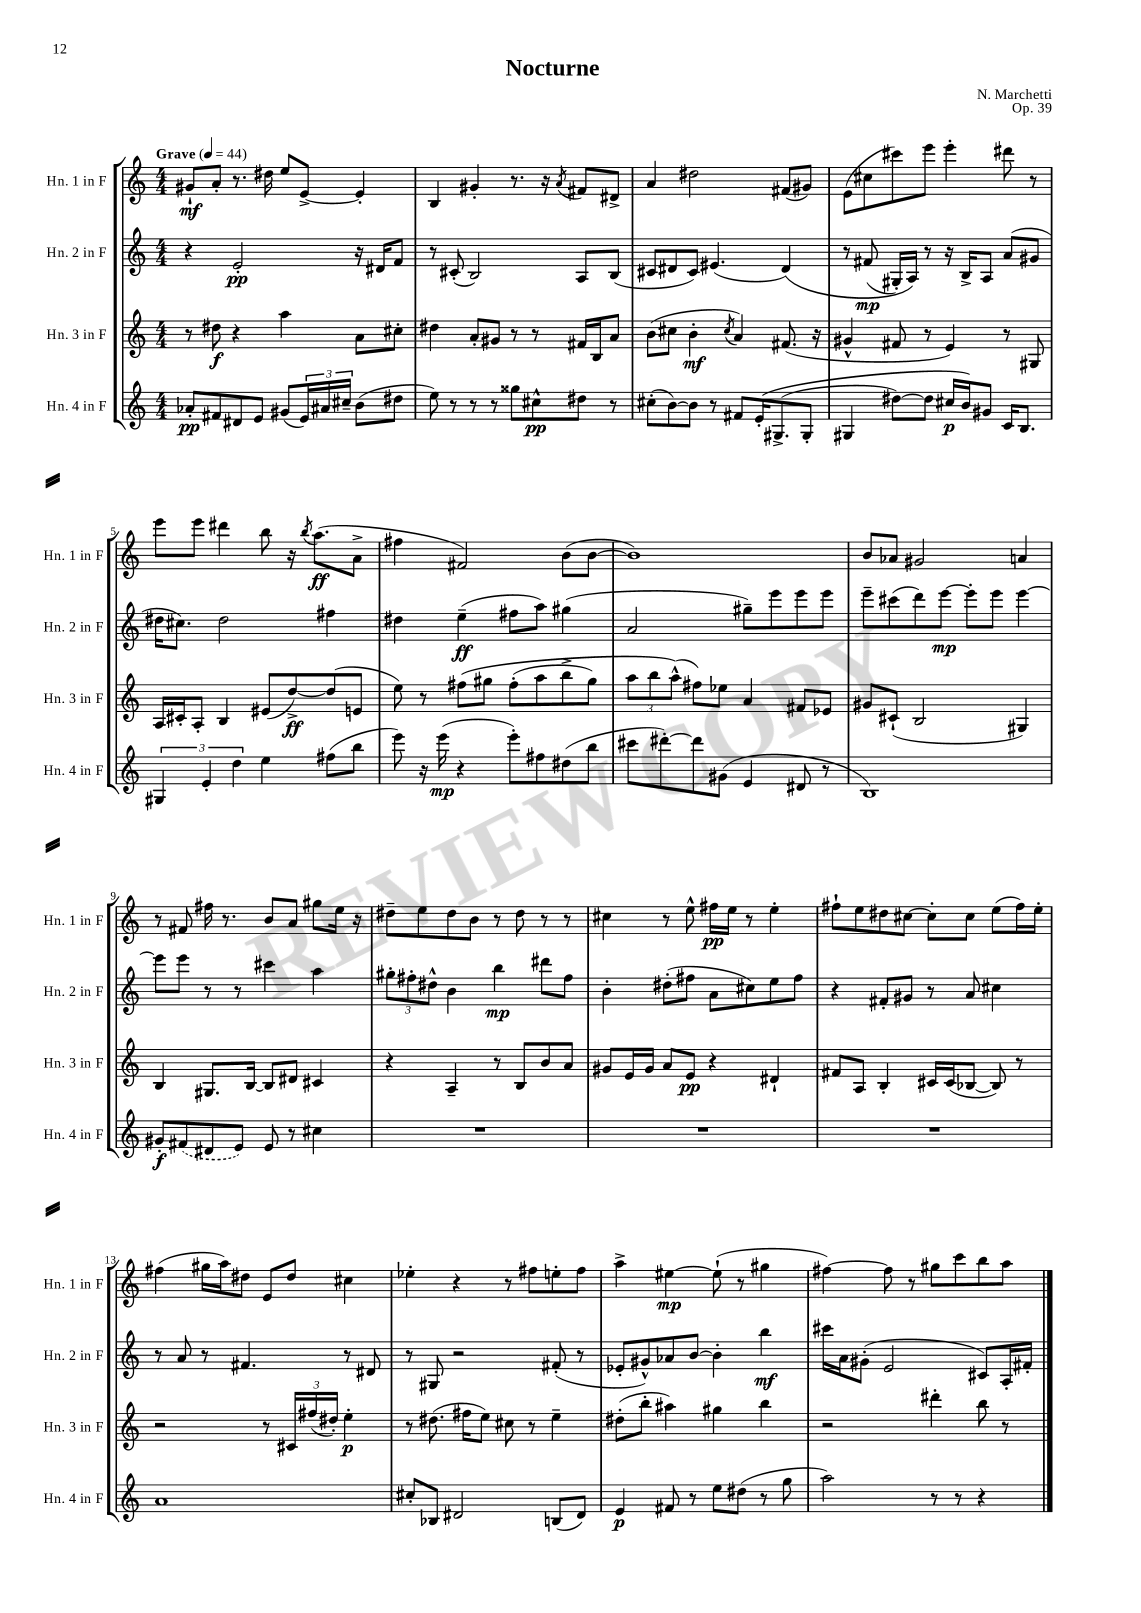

**kern	**dynam	**kern	**dynam	**kern	**dynam	**kern	**dynam
*part4	*part4	*part3	*part3	*part2	*part2	*part1	*part1
*staff4	*staff4	*staff3	*staff3	*staff2	*staff2	*staff1	*staff1
*I"Hn. 4 in F	*	*I"Hn. 3 in F	*	*I"Hn. 2 in F	*	*I"Hn. 1 in F	*
*I'Hn. 4 in F	*	*I'Hn. 3 in F	*	*I'Hn. 2 in F	*	*I'Hn. 1 in F	*
*clefG2	*	*clefG2	*	*clefG2	*	*clefG2	*
*k[]	*	*k[]	*	*k[]	*	*k[]	*
*M4/4	*	*M4/4	*	*M4/4	*	*M4/4	*
*MM44	*	*MM44	*	*MM44	*	*MM44	*
=1	=1	=1	=1	=1	=1	=1	=1
!	!	!	!	!	!	!LO:TX:a:B:t=Grave	!
8a-X'/L	pp	8r	.	4r	.	8g#X`/L	mf
8f#X/	.	8dd#X\	f	.	.	8a'/J	.
8d#X/	.	4r	.	2e'/	pp	8.r	.
8e/J	.	.	.	.	.	.	.
.	.	.	.	.	.	16dd#X\	.
(8g#X/L	.	4aa\	.	.	.	8ee/L	.
24e/L)	.	.	.	.	.	[8e^/J	.
24a#X/	.	.	.	.	.	.	.
24cc#X~/JJ	.	.	.	.	.	.	.
(8b\L	.	8a\L	.	16r	.	4e'/]	.
.	.	.	.	16d#X/KL	.	.	.
8dd#X\J	.	8cc#X'\J	.	8f/J	.	.	.
=2	=2	=2	=2	=2	=2	=2	=2
8ee\)	.	4dd#X\	.	8r	.	4B/	.
8r	.	.	.	(8c#X'/	.	.	.
8r	.	8a'/L	.	2B/)	.	4g#X'/	.
8r	.	8g#X/J	.	.	.	.	.
8gg##X\L	.	8r	.	.	.	8.r	.
8cc#X^^\	pp	8r	.	.	.	.	.
.	.	.	.	.	.	16r	.
.	.	.	.	.	.	8qa/	.
8dd#X\J	.	16f#X/LL	.	8A/L	.	8f#X/L	.
.	.	16B/J	.	.	.	.	.
8r	.	8a/J	.	(8B/J	.	8d#X^/J	.
=3	=3	=3	=3	=3	=3	=3	=3
(8cc#X'\L	.	(8b\L	.	8c#X/L	.	4a/	.
[8b\)	.	8cc#X\J	.	8d#X/	.	.	.
8b\J]	.	4b'\	mf	8c#/J)	.	2dd#X\	.
8r	.	.	.	(4.e#X/	.	.	.
.	.	8qcc#/	.	.	.	.	.
8f#X/L	.	4a/)	.	.	.	.	.
(16e'/K	.	.	.	.	.	.	.
(8.G#X^/	.	.	.	.	.	.	.
.	.	(8.f#X/	.	(4d#/)	.	(8f#X/L	.
8G#'/J	.	.	.	.	.	8g#X/J)	.
.	.	16r	.	.	.	.	.
=4	=4	=4	=4	=4	=4	=4	=4
4G#X/	.	4g#X^^/	.	8r	.	(8e\L	.
.	.	.	.	(8f#X/	mp	8cc#X\	.
[8dd#X\L)	.	8f#X/	.	16G#X'/LL)	.	8ccc#X\)	.
.	.	.	.	16A/JJ)	.	.	.
8dd#\J]	.	8r	.	8r	.	8eee\J	.
16cc#X/LL	p	4e/)	.	16r	.	4eee'\	.
16b/J)	.	.	.	16B^/KL	.	.	.
8g#X/J	.	.	.	8A/J	.	.	.
16c/KL	.	8r	.	(8a/L	.	8ddd#X\	.
8.B/J	.	.	.	.	.	.	.
.	.	8G#X/	.	8g#X/J	.	8r	.
!!LO:LB:g=z
=5	=5	=5	=5	=5	=5	=5	=5
6G#X/	.	16A/LL	.	16dd#X\KL	.	8eee\L	.
.	.	16c#X'/J	.	8.cc#X\J)	.	.	.
.	.	8A'/J	.	.	.	8eee\J	.
6e'/	.	.	.	.	.	.	.
.	.	4B/	.	2dd#\	.	4ddd#X\	.
6dd\	.	.	.	.	.	.	.
4ee\	.	(8e#X/L	.	.	.	8bb\	.
.	.	[8dd^/)	ff	.	.	16r	.
.	.	.	.	.	.	8qbb/	.
.	.	.	.	.	.	(8.aa\L	ff
(8ff#X\L	.	(8dd/]	.	4ff#X\	.	.	.
8bb\J	.	8en/J	.	.	.	8a^\J	.
=6	=6	=6	=6	=6	=6	=6	=6
8eee\)	.	8ee\)	.	4dd#X\	.	4ff#X\	.
16r	.	8r	.	.	.	.	.
(16eee\	mp	.	.	.	.	.	.
4r	.	(8ff#X\L	.	(4ee~\	ff	2f#X/)	.
.	.	8gg#X\J	.	.	.	.	.
8eee'\L)	.	(8ff#'\L	.	8ff#X\L	.	.	.
8ff#X\	.	8aa\	.	8aa\J)	.	.	.
(8dd#X\	.	8bb^\	.	(4gg#X\	.	(8b\L	.
8bb\J	.	8gg#\J)	.	.	.	[8b\J	.
=7	=7	=7	=7	=7	=7	=7	=7
8ccc#X\L	.	12aa\L	.	2a/	.	1b])	.
.	.	12bb\	.	.	.	.	.
[8ddd#X'\)	.	.	.	.	.	.	.
.	.	(12aa^^\J)	.	.	.	.	.
8ddd#\]	.	8ff#X\L)	.	.	.	.	.
(8g#X\J	.	8ee-X\J	.	.	.	.	.
4e/	.	4a/	.	8gg#X~\L)	.	.	.
.	.	.	.	8eee\	.	.	.
8d#X/	.	8f#X/L	.	8eee\	.	.	.
8r	.	8e-X/J	.	8eee\J	.	.	.
=8	=8	=8	=8	=8	=8	=8	=8
1B)	.	8g#X/L	.	8eee~\L	.	8b/L	.
.	.	(8c#X`/J	.	(8ccc#X\	.	8a-X/J	.
.	.	2B/	.	8ddd\)	.	2g#X/	.
.	.	.	.	[8eee\J	mp	.	.
.	.	.	.	8eee'\L]	.	.	.
.	.	.	.	8eee\J	.	.	.
.	.	4G#X/)	.	[4eee\	.	4an/	.
!!LO:LB:g=z
=9	=9	=9	=9	=9	=9	=9	=9
8g#X'/L	f	4B/	.	8eee\L]	.	8r	.
(8f#X/	.	.	.	8eee\J	.	8f#X/	.
8d#X/	.	8.G#X/L	.	8r	.	16ff#X\	.
.	.	.	.	.	.	8.r	.
8e/J)	.	.	.	8r	.	.	.
.	.	[16B/Jk	.	.	.	.	.
8e/	.	8B/L]	.	4ccc#X\	.	8b/L	.
8r	.	8d#X/J	.	.	.	8a/J	.
4cc#X\	.	4c#X/	.	4aa\	.	8gg#X\L	.
.	.	.	.	.	.	16ee\Jk	.
.	.	.	.	.	.	16r	.
=10	=10	=10	=10	=10	=10	=10	=10
1r	.	4r	.	12gg#X'\L	.	8dd#X~\L	.
.	.	.	.	12ff#X'\	.	.	.
.	.	.	.	.	.	8ee\	.
.	.	.	.	12dd#X^^\J	.	.	.
.	.	4A~/	.	4b\	.	8dd#\	.
.	.	.	.	.	.	8b\J	.
.	.	8r	.	4bb\	mp	8r	.
.	.	8B/L	.	.	.	8dd#\	.
.	.	8b/	.	8ddd#X\L	.	8r	.
.	.	8a/J	.	8ff#\J	.	8r	.
=11	=11	=11	=11	=11	=11	=11	=11
1r	.	8g#X/L	.	4b'\	.	4cc#X\	.
.	.	16e/L	.	.	.	.	.
.	.	16g#/JJ	.	.	.	.	.
.	.	8a/L	.	(8dd#X'\L	.	8r	.
.	.	8e/J	pp	8ff#X\J	.	8ee^^\	.
.	.	4r	.	8a\L	.	16ff#X\LL	pp
.	.	.	.	.	.	16ee\JJ	.
.	.	.	.	8cc#X\)	.	8r	.
.	.	4d#X`/	.	8ee\	.	4ee'\	.
.	.	.	.	8ff#\J	.	.	.
=12	=12	=12	=12	=12	=12	=12	=12
1r	.	8f#X/L	.	4r	.	8ff#X`\L	.
.	.	8A/J	.	.	.	8ee\	.
.	.	4B'/	.	8f#X'/L	.	8dd#X\	.
.	.	.	.	8g#X/J	.	[8cc#X\J	.
.	.	16c#X/LL	.	8r	.	8cc#'\L]	.
.	.	(16c#/J	.	.	.	.	.
.	.	[8B-X/J	.	8a/	.	8cc#\J	.
.	.	8B-/])	.	4cc#X\	.	(8ee\L	.
.	.	8r	.	.	.	16ff#\L)	.
.	.	.	.	.	.	16ee'\JJ	.
!!LO:LB:g=z
=13	=13	=13	=13	=13	=13	=13	=13
1a	.	2r	.	8r	.	(4ff#X\	.
.	.	.	.	8a/	.	.	.
.	.	.	.	8r	.	16gg#X\LL	.
.	.	.	.	.	.	16aa\J)	.
.	.	.	.	4.f#X/	.	8dd#X\J	.
.	.	8r	.	.	.	8e/L	.
.	.	24c#X/LL	.	.	.	8dd#/J	.
.	.	(24ff#X/	.	.	.	.	.
.	.	24dd#X'/JJ)	.	.	.	.	.
.	.	4ee'\	p	8r	.	4cc#X\	.
.	.	.	.	8d#X/	.	.	.
=14	=14	=14	=14	=14	=14	=14	=14
8cc#X'/L	.	8r	.	8r	.	4ee-X'\	.
8B-X/J	.	(8.dd#X\	.	8G#X/	.	.	.
2d#X/	.	.	.	2r	.	4r	.
.	.	16ff#X\KL	.	.	.	.	.
.	.	8ee\J)	.	.	.	.	.
.	.	8cc#X\	.	.	.	8r	.
.	.	8r	.	.	.	8ff#X\L	.
(8Bn/L	.	4ee~\	.	(8f#X'/	.	8een'\	.
8d#/J)	.	.	.	8r	.	8ff#\J	.
=15	=15	=15	=15	=15	=15	=15	=15
4e/	p	(8dd#X'\L	.	8e-X'/L	.	4aa^\	.
.	.	8bb'\J	.	8g#X^^/)	.	.	.
8f#X/	.	4aa#X\)	.	8a-X/	.	[4ee#X\	mp
8r	.	.	.	[8b/J	.	.	.
8ee\L	.	4gg#X\	.	4b'\]	.	(8ee#`\]	.
(8dd#X\J	.	.	.	.	.	8r	.
8r	.	4bb\	.	4bb\	mf	4gg#X\	.
8gg\	.	.	.	.	.	.	.
=16	=16	=16	=16	=16	=16	=16	=16
2aa\)	.	2r	.	16ccc#X\LL	.	[4ff#X\)	.
.	.	.	.	16a\J	.	.	.
.	.	.	.	(8g#X'\J	.	.	.
.	.	.	.	2e/	.	8ff#\]	.
.	.	.	.	.	.	8r	.
8r	.	4ddd#X'\	.	.	.	8gg#X\L	.
8r	.	.	.	.	.	8ccc\	.
4r	.	8bb\	.	8c#X/L)	.	8bb\	.
.	.	8r	.	16A'/L	.	8aa\J	.
.	.	.	.	16f#X'/JJ	.	.	.
==	==	==	==	==	==	==	==
*-	*-	*-	*-	*-	*-	*-	*-
